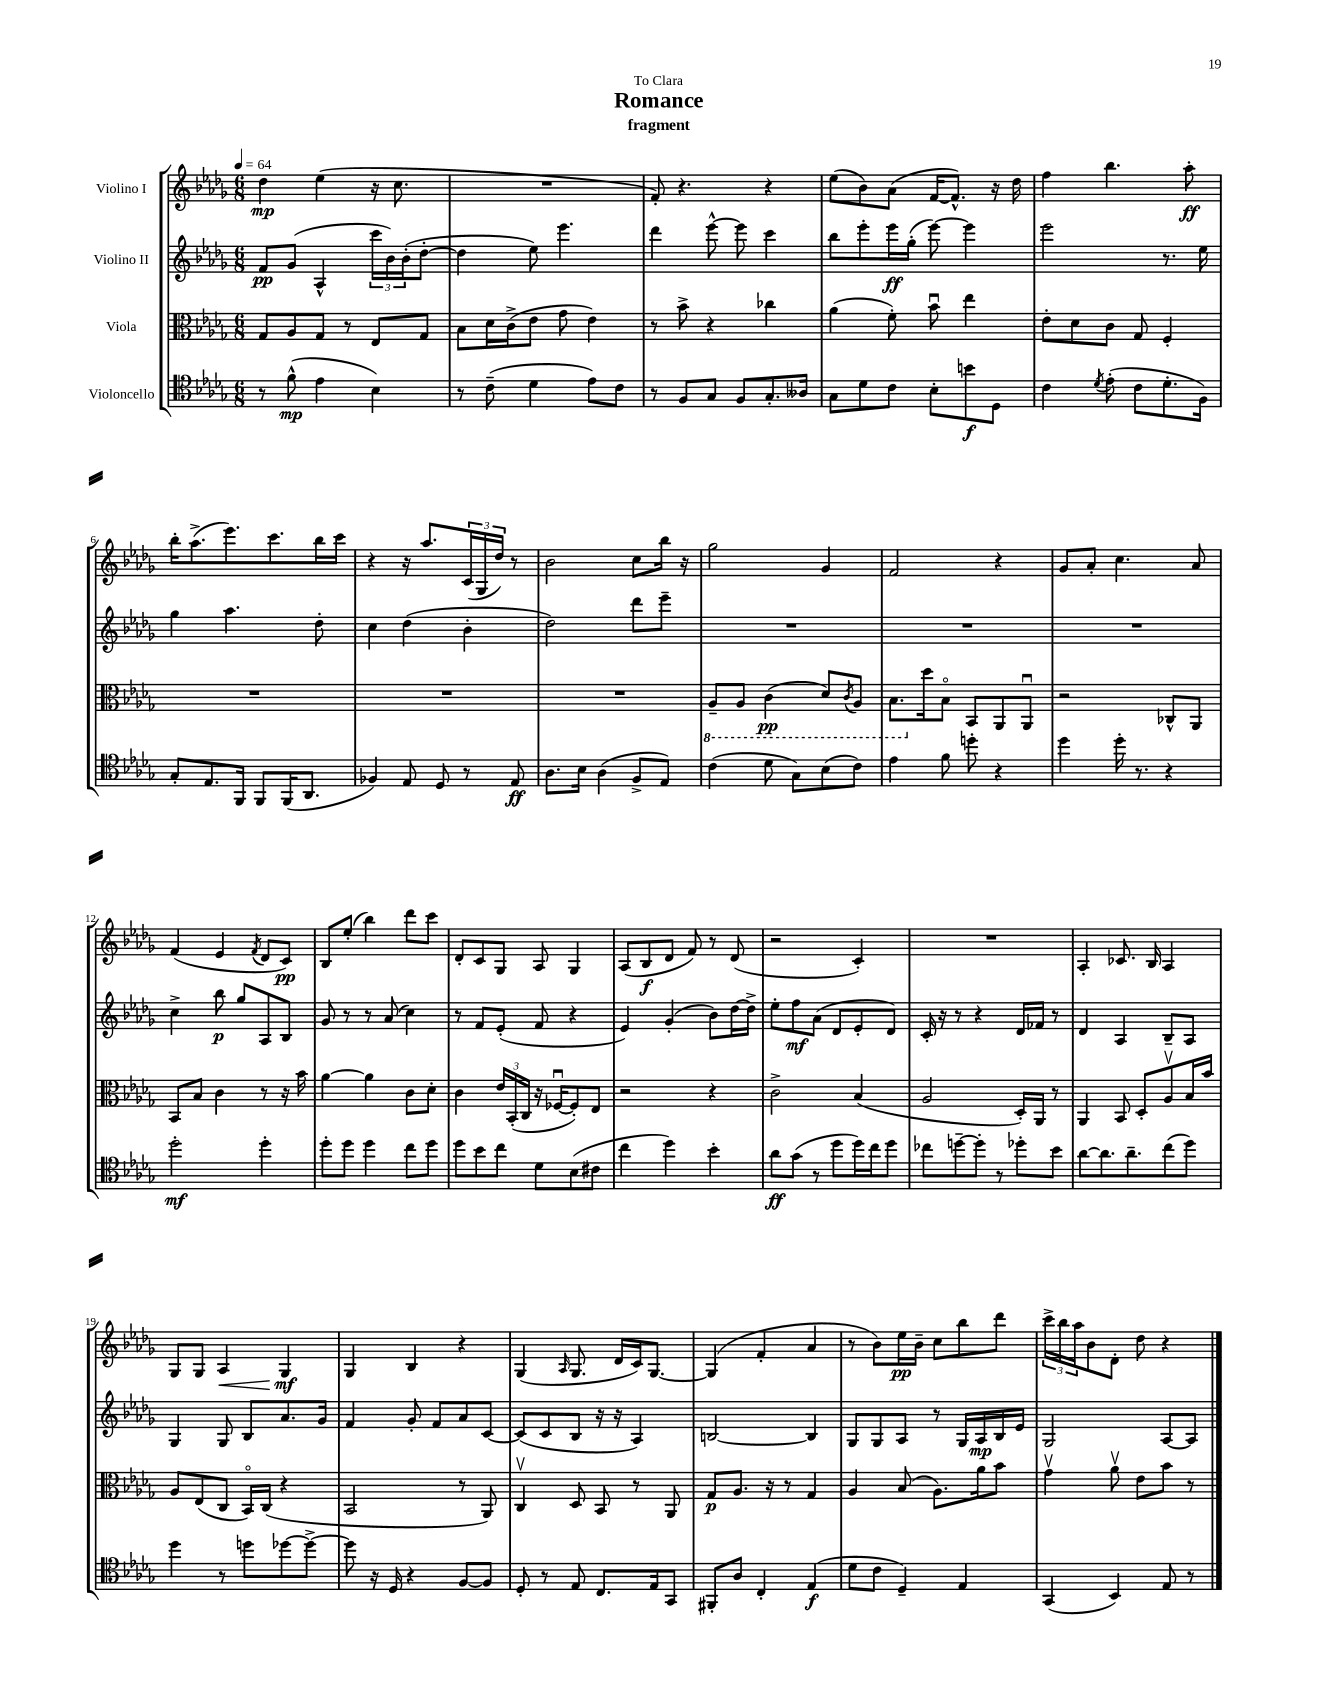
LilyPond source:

\header { title = "Romance" subtitle = "fragment" dedication = "To Clara" }
<<
\new StaffGroup <<
\new Staff = "s0" \with { instrumentName = "Violino I" } {
    \clef treble \key des \major \numericTimeSignature \time 6/8 \tempo 4 = 64
    des''4\mp ees''4( r16 c''8. |
    R2. |
    f'8-.) r4. r4 |
    ees''8( bes'8) aes'8( f'16~ f'8.-^) r16 des''16 |
    f''4 bes''4. aes''8-.\ff |
    bes''16-. aes''8.->( ees'''8.) c'''8. bes''16 c'''16 |
    r4 r16 aes''8. \tuplet 3/2 { c'16( ges16 des''16) } r8 |
    bes'2 c''8 bes''16 r16 |
    ges''2 ges'4 |
    f'2 r4 |
    ges'8 aes'8-. c''4. aes'8 |
    f'4( ees'4 \acciaccatura { f'8 } des'8 c'8\pp) |
    bes8 ees''8-.( bes''4) des'''8 c'''8 |
    des'8-. c'8 ges8 aes8 ges4 |
    aes8( bes8\f des'8 f'8) r8 des'8( |
    r2 c'4-.) |
    R2. |
    aes4-. ces'8. bes16 aes4 |
    ges8 ges8 aes4\< ges4\mf\! |
    ges4 bes4 r4 |
    ges4( \grace { aes16 } ges8. des'16 c'16) ges8.~ |
    ges4( f'4-. aes'4 |
    r8 bes'8) ees''16\pp bes'16-- c''8 bes''8 des'''8 |
    \tuplet 3/2 { c'''16-> bes''16 aes''16 } bes'8 des'8-. des''8 r4 \bar "|." |
}
\new Staff = "s1" \with { instrumentName = "Violino II" } {
    \clef treble \key des \major \numericTimeSignature \time 6/8
    f'8\pp ges'8( aes4-^ \tuplet 3/2 { c'''16 bes'16) bes'16-.( } des''8~-. |
    des''4 ees''8) ees'''4. |
    des'''4 ees'''8~-^ ees'''8 c'''4 |
    bes''8 ees'''8-. ees'''16\ff ges''16-.( ees'''8~) ees'''4 |
    ees'''2 r8. ees''16 |
    ges''4 aes''4. des''8-. |
    c''4 des''4( bes'4-. |
    des''2) des'''8 ees'''8-- |
    R2. |
    R2. |
    R2. |
    c''4-> bes''8\p ges''8 aes8 bes8 |
    ges'8 r8 r8 aes'8( c''4) |
    r8 f'8 ees'8-.( f'8 r4 |
    ees'4) ges'4-.( bes'8) des''16~ des''16-> |
    ees''8-. f''8\mf aes'8( des'8 ees'8-. des'8) |
    c'16-. r16 r8 r4 des'16 fes'16 r8 |
    des'4 aes4 bes8-- aes8 |
    ges4 ges8 bes8 aes'8. ges'16 |
    f'4 ges'8-. f'8 aes'8 c'8~ |
    c'8( c'8 bes8 r16 r16 aes4) |
    b2~ b4 |
    ges8 ges8 aes8 r8 ges16 aes16\mp bes16 ees'16 |
    ges2 aes8~ aes8 \bar "|." |
}
\new Staff = "s2" \with { instrumentName = "Viola" } {
    \clef alto \key des \major \numericTimeSignature \time 6/8
    ges8 aes8 ges8 r8 ees8 ges8 |
    bes8 des'16 c'16->( ees'8 ges'8 ees'4) |
    r8 bes'8-> r4 ces''4 |
    aes'4( f'8-.) bes'8\downbow ees''4 |
    ees'8-. des'8 c'8 ges8 f4-. |
    R2. |
    R2. |
    R2. |
    \ottava #-1 aes,8-- aes,8 c4\pp( des8) \acciaccatura { c8 } aes,8 |
    bes,8. \ottava #0 des''16 bes8\flageolet bes,8 aes,8 aes,8\downbow |
    r2 ces8-^ aes,8 |
    bes,8 bes8 c'4 r8 r16 bes'16 |
    aes'4~ aes'4 c'8 des'8-. |
    c'4 \tuplet 3/2 { ees'16 bes,16-.( c16 } r16 fes16~\downbow fes8-.) ees8 |
    r2 r4 |
    c'2-> bes4( |
    aes2 des16-.) aes,16 r8 |
    aes,4 bes,8 des8-. aes8\upbow bes16 bes'16 |
    aes8 ees8( c8 bes,16\flageolet) c16( r4 |
    bes,2 r8 aes,8) |
    c4\upbow des8 bes,8 r8 aes,8 |
    ges8\p aes8. r16 r8 ges4 |
    aes4 bes8( aes8.) aes'16 bes'8 |
    ges'4\upbow aes'8\upbow ees'8 bes'8 r8 \bar "|." |
}
\new Staff = "s3" \with { instrumentName = "Violoncello" } {
    \clef tenor \key des \major \numericTimeSignature \time 6/8
    r8 f'8-^\mp( ees'4 bes4) |
    r8 c'8--( des'4 ees'8) c'8 |
    r8 f8 ges8 f8 ges8.-. aeses16 |
    ges8 des'8 c'8 bes8-. b'8\f des8 |
    c'4 \acciaccatura { des'8 } ees'8-.( c'8 des'8.-. f16) |
    ges8-. ees8. f,16 f,8 f,16( aes,8. |
    fes4) ees8 des8 r8 ees8\ff |
    aes8. bes16 aes4( f8-> ees8) |
    c'4( des'8 ges8) bes8( c'8) |
    ees'4 f'8 d''8-. r4 |
    des''4 des''16-. r8. r4 |
    des''2-.\mf des''4-. |
    des''8-. des''8 des''4 c''8 des''8 |
    des''8 bes'8 c''8 des'8 bes8( cis'8 |
    c''4 des''4) bes'4-. |
    aes'8\ff ges'8( r8 des''8 des''16) c''16 des''8 |
    ces''8 d''8~-- d''8-. r8 des''8-. bes'8 |
    aes'8~ aes'8. aes'8.-- c''8( des''8) |
    des''4 r8 d''8 des''8~ des''8~-> |
    des''8 r16 des16 r4 f8~ f8 |
    des8-. r8 ees8 c8. ees16 ges,8 |
    fis,8-. aes8 c4-. ees4\f( |
    des'8 c'8 des4--) ees4 |
    ges,4( bes,4) ees8 r8 \bar "|." |
}
>>
>>
